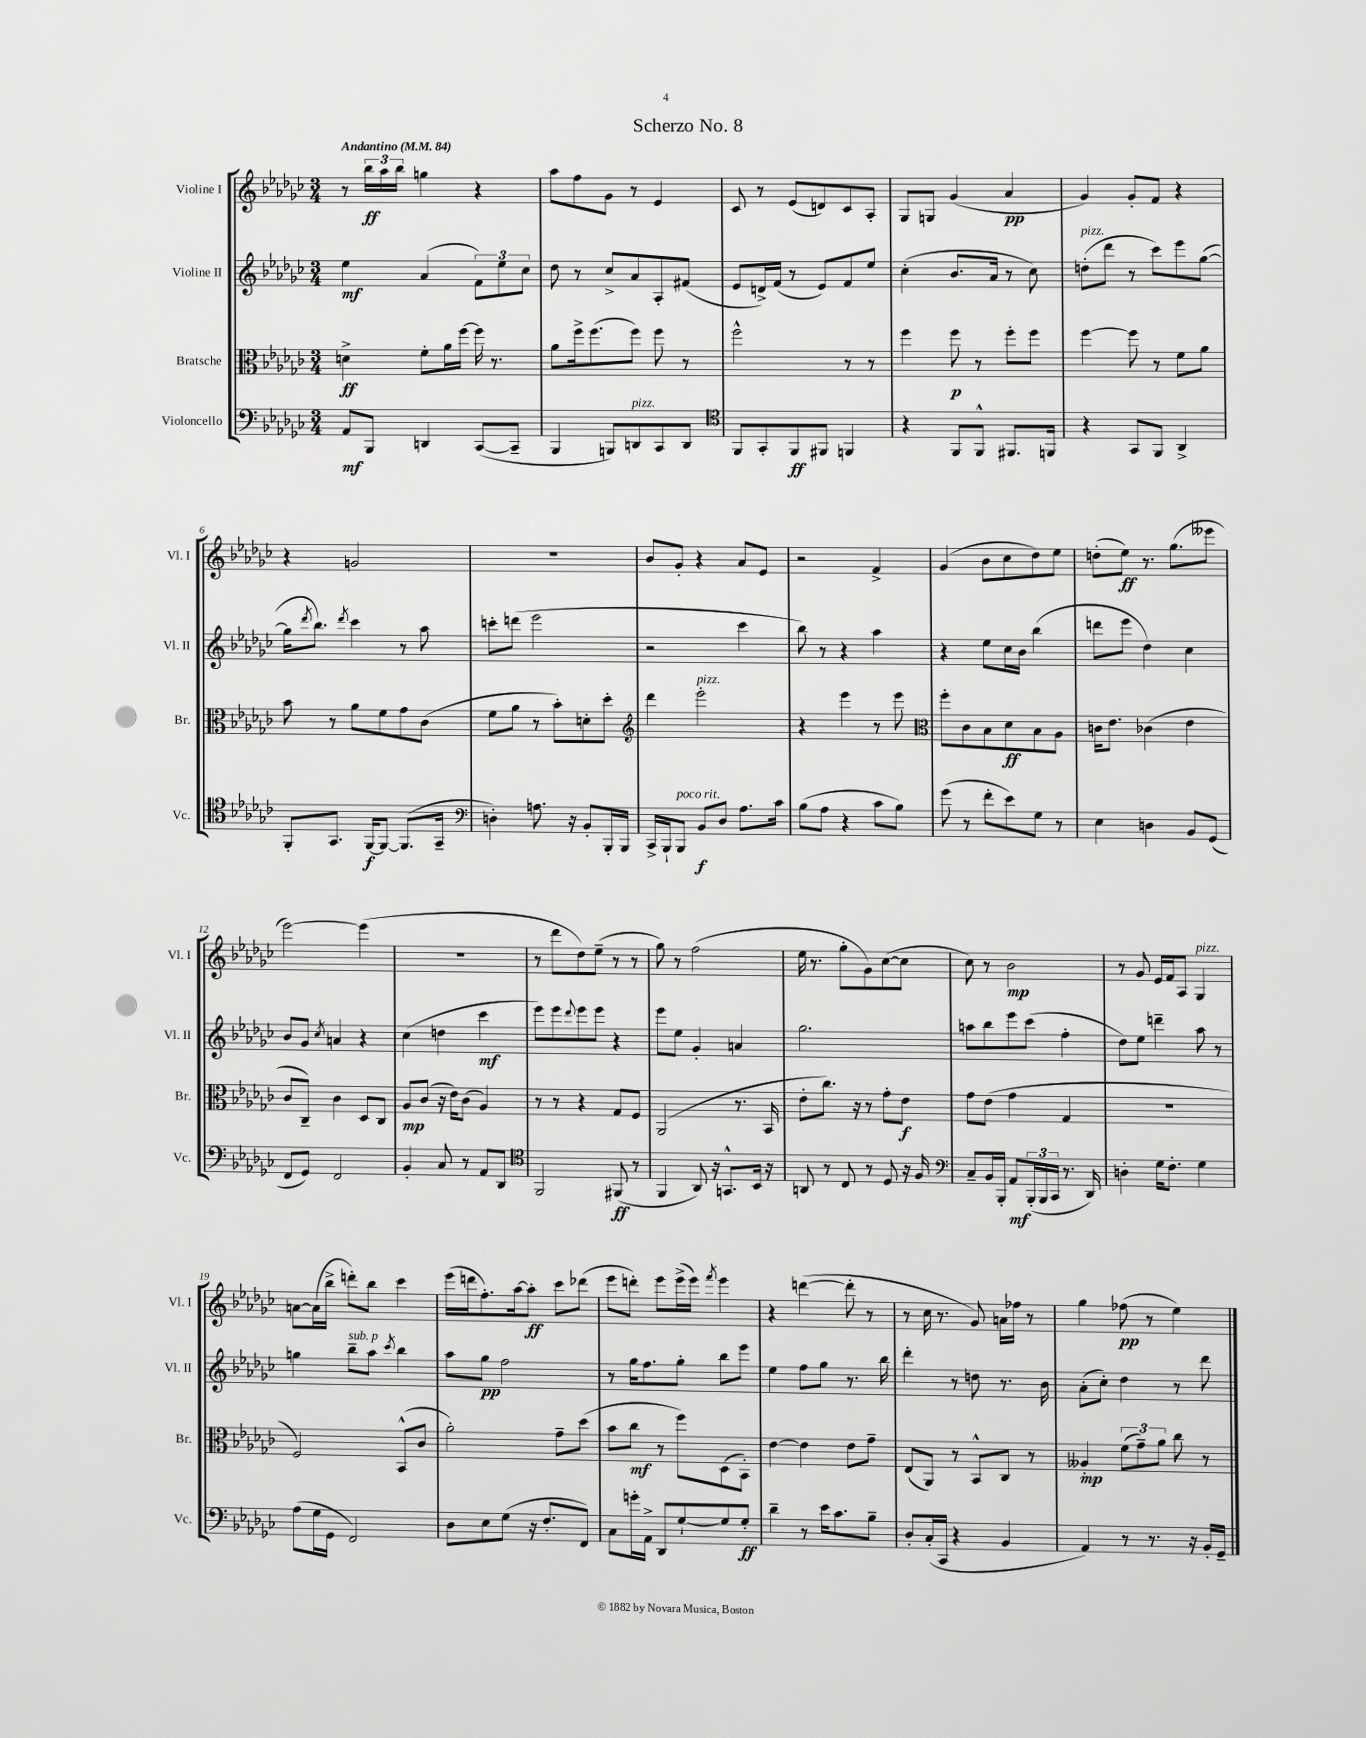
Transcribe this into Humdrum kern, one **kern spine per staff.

**kern	**kern	**kern	**kern
*staff4	*staff3	*staff2	*staff1
*clefF4	*clefC3	*clefG2	*clefG2
*k[b-e-a-d-g-c-]	*k[b-e-a-d-g-c-]	*k[b-e-a-d-g-c-]	*k[b-e-a-d-g-c-]
*M3/4	*M3/4	*M3/4	*M3/4
*MM84	*MM84	*MM84	*MM84
8AA-	4d^	4ee-	8r
8BBB-	.	.	24bb-
.	.	.	24aa-
.	.	.	24bb-
4DD	8f'	(4a-	4gg
.	16a-	.	.
.	[16ff	.	.
([8CC-	16ff]	12f)	4r
.	8.r	.	.
.	.	12ee-	.
8CC-~]	.	.	.
.	.	12cc-	.
=	=	=	=
4BBB-	8a-	8dd-	8aa-
.	16ff^	8r	8ff
.	(8.ff	.	.
8BBB)	.	8cc-^	8g-
8DD	8ff)	8a-	8r
8CC-	8ff	8A-'	4e-
8DD	8r	(8f#	.
=	=	=	=
*clefC4	*	*	*
8FF	2ff^^	8e-	8c-
8GG-'	.	16d^)	8r
.	.	(16f	.
8FF	.	8r	(8e-
8FF#	.	8e-)	8d)
4FF	8r	8f	8c-
.	8r	8ee-	8A-'
=	=	=	=
4r	4ff	(4cc-'	8G-
.	.	.	8G
8FF	8ff	8.b-	(4g-
8FF^^	8r	.	.
.	.	16a-	.
8.FF#	8ff'	8r	4a-
.	8ff	8cc-)	.
16FF	.	.	.
=	=	=	=
4r	[4ff	(8dd'	4g-)
.	.	8ddd-	.
8GG-	8ff]	8r	8g-'
8FF	8r	8ccc-)	8f
4AA-^	8f	8eee-	4r
.	8a-	([8gg-	.
=	=	=	=
8FF'	8b-	16gg-]	4r
.	.	8qddd-	.
.	.	8.bb-)	.
8.GG-	8r	.	.
.	.	8qddd-	.
.	8a-	4ccc-	2g
[16FF	.	.	.
8FF_	8f	.	.
(8.FF]	8g-	8r	.
.	(8c-	8aa-	.
16GG-~	.	.	.
=	=	=	=
*clefF4	*	*	*
4D')	8f	8ccc'	2.r
.	8a-	(8ddd	.
8.A	8r	2eee-	.
.	8b-')	.	.
16r	.	.	.
8BB-'	8d'	.	.
16BBB-'	8dd-'	.	.
16BBB-	.	.	.
=	=	=	=
*	*clefG2	*	*
16CC-^	4ddd-	2r	8b-
16BBB-`	.	.	.
8BBB-	.	.	8g-'
8BB-	2eee-'	.	4r
8D-	.	.	.
8.A-	.	4ccc-	8a-
.	.	.	8e-
16c-	.	.	.
=	=	=	=
(8B-	4r	8bb-)	2r
8A-	.	8r	.
4r	4eee-	4r	.
8c-	8r	4aa-	4f^
8B-)	8eee-	.	.
=	=	=	=
*	*clefC3	*	*
(8g-	8ff'	4r	(4g-
8r	8c-	.	.
8f'	8B-	8ee-	8b-
8e-)	8d-	16cc-	8cc-
.	.	16b-	.
8G-	8B-	(4bb-	8dd-)
8r	8A-	.	8ee-
=	=	=	=
4E-	16c	8ddd	(8dd'
.	8.e-	.	.
.	.	8eee-	8ee-)
4D	(4c-	4dd-)	8.r
.	.	.	(8.gg-
8BB-	4e-	4cc-	.
(8GG-	.	.	8eee--
=	=	=	=
8FF	8c-	8b-	[2eee-)
8GG-)	8C-~)	8g-	.
.	.	8qcc-	.
2FF	4c-	4a	.
.	8D-	4r	(4eee-]
.	8C-	.	.
=	=	=	=
4BB-'	8A-	(4cc-	2.r
.	(8c-	.	.
8C-	16r	4dd	.
.	16e-)	.	.
8r	(8c-	.	.
8AA-	4A-)	4ccc-	.
8DD-	.	.	.
=	=	=	=
*clefC4	*	*	*
2FF	8r	8eee-)	8r
.	8r	8eee-	8ddd-
.	.	8qqddd-	.
.	4r	8eee-	8dd-)
.	.	8eee-	(8ee-~
(8FF#	8G-	4r	8r
8r	8F	.	8r
=	=	=	=
4FF	(2AA-	8eee-	8gg-)
.	.	8ee-	8r
8AA-)	.	4g-'	(2ff
16r	.	.	.
8.GG^^	.	.	.
.	8.r	4a	.
16BB-	.	.	.
16r	16BB-	.	.
=	=	=	=
8AA	8e-'	2.gg-	16ee-
.	.	.	8.r
8r	8.cc-)	.	.
8C-	.	.	8gg-'
.	16r	.	.
8r	8r	.	8g-)
8D-	8g-'	.	([8cc-
16r	8e-	.	8cc-]
16F	.	.	.
=	=	=	=
*clefF4	*	*	*
8C-~	8g-	8aa	8cc-)
16BB-	(8e-	8bb-	8r
16BBB-'	.	.	.
8AA-	4g-	8eee-	2b-
(24BBB-'	.	(8ccc-	.
24BBB-	.	.	.
24CC-	.	.	.
8.r	4G-	4ff'	.
16DD-)	.	.	.
=	=	=	=
4D'	2.r	8dd-)	8r
.	.	8ee-	8g-
16G-	.	4ddd~	16e-
8.F'	.	.	16f
.	.	.	8A-
4G-	.	8aa-	4G-
.	.	8r	.
=	=	=	=
(8A-	2F)	4gg	[8a
16G-	.	.	(16a]
16GG-	.	.	16bb-^
2FF)	.	8bb-~	8ddd')
.	.	8aa-	8bb-
.	.	8qccc-	.
.	(8BB-^^	4bb-	4ccc-
.	8c-	.	.
=	=	=	=
8D-	2a-')	8aa-	(16eee-
.	.	.	16ddd
8E-	.	8gg-	8.ff')
(8G-	.	2ff	.
.	.	.	[16aa-
16r	.	.	8aa-']
8.F'	.	.	.
.	8g-~	.	8ccc-
8FF)	(8dd-	.	(8ddd-
=	=	=	=
8C-	8b-	8r	8eee-
16g'	8cc-	16gg-	8ddd')
16AA-^	.	8.ff	.
8DD-	8r	.	8eee-
[8G-`	8ff)	8gg-'	(16eee-^
.	.	.	16eee-)
.	.	.	8qfff
8G-]	(8D-	8bb-	4eee-
8G-'	8BB-')	8eee-	.
=	=	=	=
4d-~	[4e-	4ee-	4r
8r	4e-]	8ff	([4ddd
16e-	.	8gg-	.
8.c-	.	.	.
.	8e-	8.r	8ddd']
8B-~	8g-~	.	8r
.	.	16bb-	.
=	=	=	=
8D-'	(8E-	4ddd-'	8r
(16C-'	8AA-)	.	16cc-
16CC-	.	.	8.r
4r	8r	8r	.
.	8BB-^^	8dd	8g-)
4BB-	8C-	8.r	16a
.	.	.	16ff-
.	8r	.	8r
.	.	16b-	.
=	=	=	=
4AA-)	4A--'	(8a-'	4gg-
.	.	8cc-')	.
8r	(12f	4dd-	(8ff-
.	12g-~)	.	.
8.r	.	.	8r
.	12a-	.	.
.	8cc-	8r	4ee-)
16r	.	.	.
16BB-'	8r	8ddd-	.
16GG-~	.	.	.
==	==	==	==
*-	*-	*-	*-
